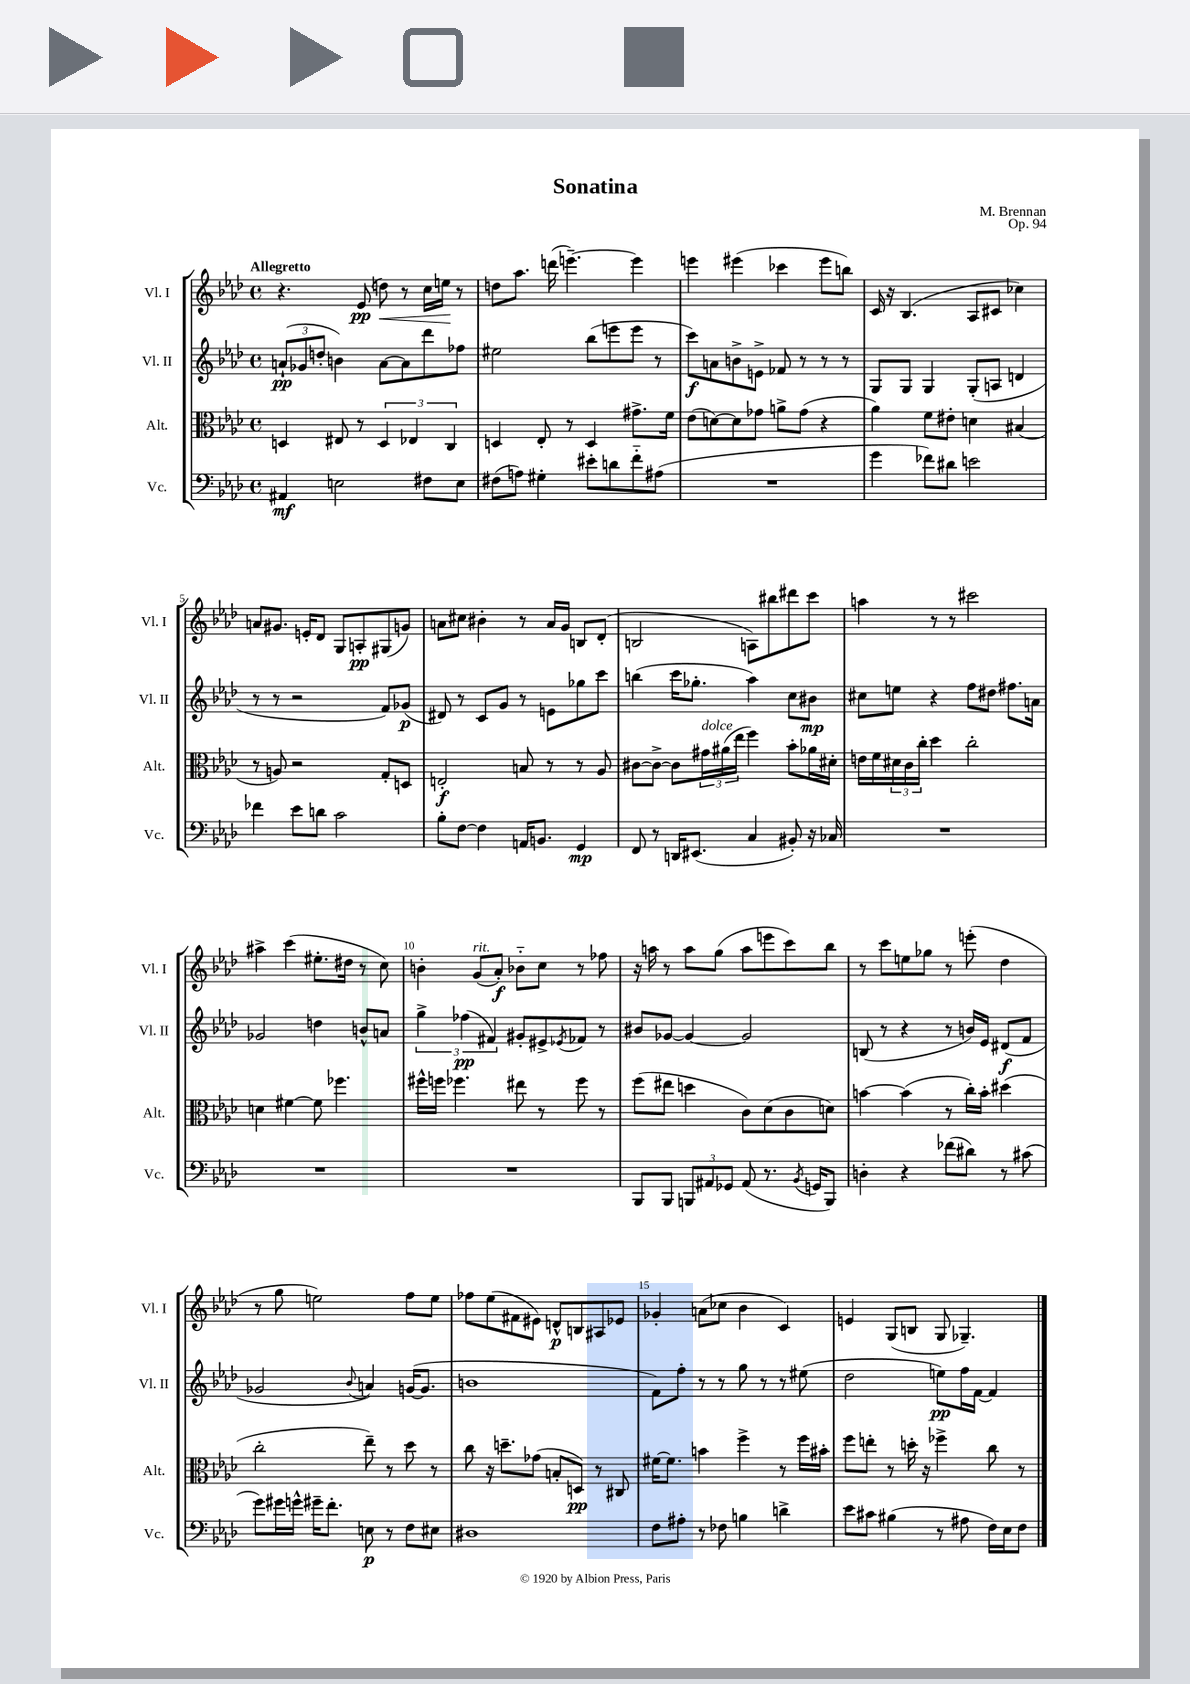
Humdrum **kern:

**kern	**dynam	**kern	**dynam	**kern	**dynam	**kern	**dynam
*part4	*part4	*part3	*part3	*part2	*part2	*part1	*part1
*staff4	*staff4	*staff3	*staff3	*staff2	*staff2	*staff1	*staff1
*I"Vc.	*	*I"Alt.	*	*I"Vl. II	*	*I"Vl. I	*
*I'Vc.	*	*I'Alt.	*	*I'Vl. II	*	*I'Vl. I	*
*clefF4	*	*clefC3	*	*clefG2	*	*clefG2	*
*k[b-e-a-d-]	*	*k[b-e-a-d-]	*	*k[b-e-a-d-]	*	*k[b-e-a-d-]	*
*M4/4	*	*M4/4	*	*M4/4	*	*M4/4	*
*met(c)	*	*met(c)	*	*met(c)	*	*met(c)	*
=1	=1	=1	=1	=1	=1	=1	=1
!	!	!	!	!	!	!LO:TX:a:B:t=Allegretto	!
4AA#X/	mf	4Dn/	.	(12an`/L	pp	4.r	.
.	.	.	.	12g-X/	.	.	.
.	.	.	.	12ddn'/J	.	.	.
2En\	.	8E#X/	.	4bn\)	.	.	.
.	.	8r	.	.	.	(8e-/	pp
!	!	!	!	!	!	!	!LO:HP:b
.	.	6D/	.	[8a\L	.	8ddn\)	<
.	.	.	.	8a\]	.	8r	.
.	.	6E-X/	.	.	.	.	.
8F#X\L	.	.	.	8ddd-\	.	16cc\LL	.
.	.	.	.	.	.	16een\JJ	.
.	.	6C/	.	.	.	.	.
8E\J	.	.	.	8ff-X\J	.	8r	[
=2	=2	=2	=2	=2	=2	=2	=2
(8F#X\L	.	4Dn/	.	2ee#X\	.	8ddn\L	.
8An\J)	.	.	.	.	.	8.aa-\J	.
4G#X'\	.	8E-'/	.	.	.	.	.
.	.	.	.	.	.	(16dddn\	.
.	.	8r	.	.	.	[4.eeen~\)	.
8e#X'\L	.	4D/	.	(8bb-\L	.	.	.
8dn\	.	.	.	8eeen\	.	.	.
8f\	.	8.g#X^\L	.	8eee\J	.	4eee\]	.
(8A#X\J	.	.	.	8r	.	.	.
.	.	16f\Jk	.	.	.	.	.
=3	=3	=3	=3	=3	=3	=3	=3
1r	.	(8e-\L	.	8ccc\L)	f	4eeen\	.
.	.	[8dn\)	.	8an\	.	.	.
.	.	8d\]	.	8bn^\	.	(4eee#X\	.
.	.	8g-X\J	.	8en^\J	.	.	.
.	.	8an^\L	.	8f-X/	.	4ccc-X\	.
.	.	(8g-\J	.	8r	.	.	.
.	.	4r	.	8r	.	8eee#\L	.
.	.	.	.	8r	.	8bbn\J)	.
=4	=4	=4	=4	=4	=4	=4	=4
4g\	.	4a-\)	.	8G/L	.	16c/	.
.	.	.	.	.	.	16r	.
.	.	.	.	8G/J	.	(4.B-/	.
8f-X\L)	.	8f\L	.	4G/	.	.	.
8d#X\J	.	8e#X'\J	.	.	.	.	.
2en\	.	4dn\	.	(8G'/L	.	8A-/L	.
.	.	.	.	8An/J	.	8c#X/J	.
.	.	(4B#X/	.	4dn/	.	4cc-X\)	.
!!LO:LB:g=z
=5	=5	=5	=5	=5	=5	=5	=5
4f-X\	.	8r	.	8r	.	8an/L	.
.	.	8An/)	.	8r	.	8.g#X/J	.
8e-\L	.	2r	.	2r	.	.	.
.	.	.	.	.	.	16en'/KL	.
8dn\J	.	.	.	.	.	8d-/J	.
2c\	.	.	.	.	.	8G/L	.
.	.	.	.	.	.	8An'/	pp
.	.	8G'/L	.	8f/L)	.	(8G#X/	.
.	.	8Dn/J	.	(8g-X/J	p	8gn/J)	.
=6	=6	=6	=6	=6	=6	=6	=6
8B-'\L	.	2En'/	f	8d#X/)	.	8an\L	.
[8F\J	.	.	.	8r	.	8cc#X\J	.
4F\]	.	.	.	8c/L	.	4b#X'\	.
.	.	.	.	8g/J	.	.	.
16AAn/KL	.	8Bn/	.	8r	.	8r	.
8.BBn/J	.	.	.	.	.	.	.
.	.	8r	.	8en\L	.	16a/LL	.
.	.	.	.	.	.	16g/JJ	.
4GG/	mp	8r	.	8gg-X\	.	8Bn/L	.
.	.	8A-/	.	8ccc\J	.	(8d-'/J	.
=7	=7	=7	=7	=7	=7	=7	=7
8FF/	.	[8c#X\L	.	(4bbn\	.	2Bn/	.
8r	.	8c#^\J_	.	.	.	.	.
16DDn/KL	.	8c#\L]	.	16ccc\KL	.	.	.
(8.EE#X/J	.	.	.	8.gg-X'\J	.	.	.
!	!	!LO:TX:a:i:t=dolce	!	!	!	!	!
.	.	24g#X\L	.	.	.	.	.
.	.	(24a#X\	.	.	.	.	.
.	.	24ee-\JJ	.	.	.	.	.
4C/	.	4ff\)	.	4aa-\)	.	8An\L)	.
.	.	.	.	.	.	8bb#X\	.
8BB#X'/)	.	8b-'\L	.	8cc\L	.	8ddd#X\	.
16r	.	16a-X\L	.	8b#X\J	mp	8ccc\J	.
16C-X/	.	16d#X'\JJ	.	.	.	.	.
=8	=8	=8	=8	=8	=8	=8	=8
1r	.	16en\LL	.	8cc#X\L	.	4aan\	.
.	.	16f\	.	.	.	.	.
.	.	24d#X\	.	8een\J	.	.	.
.	.	24c\	.	.	.	.	.
.	.	24cc'\JJ	.	.	.	.	.
.	.	4dd-\	.	4r	.	8r	.
.	.	.	.	.	.	8r	.
.	.	2cc'\	.	8ff\L	.	2ccc#X\	.
.	.	.	.	8dd#X\J	.	.	.
.	.	.	.	8.ff#X\L	.	.	.
.	.	.	.	16an\Jk	.	.	.
!!LO:LB:g=z
=9	=9	=9	=9	=9	=9	=9	=9
1r	.	4dn\	.	2g-X/	.	4aa#X^\	.
.	.	[4f#X\	.	.	.	(4ccc\	.
.	.	8f#\]	.	4ddn\	.	8.ee#X'\L	.
.	.	4.ff-X\	.	.	.	.	.
.	.	.	.	.	.	16dd#X\Jk	.
.	.	.	.	8bn^^/L	.	8r	.
.	.	.	.	8an/J	.	8cc\)	.
=10	=10	=10	=10	=10	=10	=10	=10
1r	.	16ff#X^^\LL	.	6gg^\	.	4bn'\	.
.	.	16ffn\JJ	.	.	.	.	.
.	.	4.ff-X\	.	.	.	.	.
.	.	.	.	(6ff-X\	pp	.	.
!	!	!	!	!	!	!LO:TX:a:i:t=rit.	!
.	.	.	.	.	.	(8g/L	.
.	.	.	.	6f#X/)	.	.	.
.	.	.	.	.	.	8a-'/J)	f
.	.	8ee#X\	.	8g#X'/L	.	8b-X\L	.
.	.	8r	.	8e#X^/	.	8cc\J	.
.	.	.	.	8qe-X/	.	.	.
.	.	8ff-\	.	8f-X/J	.	8r	.
.	.	8r	.	8r	.	8ff-X\	.
=11	=11	=11	=11	=11	=11	=11	=11
8BBB-/L	.	(8ff\L	.	8b#X/L	.	16r	.
.	.	.	.	.	.	16aan\	.
8BBB-/J	.	8ee#X\J	.	[8g-X/J	.	8r	.
12BBBn/L	.	4ddn\	.	4g-/_	.	8aa\L	.
12AA#X/	.	.	.	.	.	.	.
.	.	.	.	.	.	(8gg\J	.
12GG-X/J	.	.	.	.	.	.	.
(8AA#/	.	8c\L)	.	2g-/]	.	8aa\L	.
8.r	.	(8d-\	.	.	.	8eeen\	.
.	.	8c\	.	.	.	8ccc\)	.
8qBB-/	.	.	.	.	.	.	.
16GGn/KL	.	.	.	.	.	.	.
8BBB/J)	.	8dn\J)	.	.	.	8bb-\J	.
=12	=12	=12	=12	=12	=12	=12	=12
4Dn'\	.	[4bn\	.	(8Bn/	.	8r	.
.	.	.	.	8r	.	8ccc\L	.
4r	.	(4b\]	.	4r	.	8een\	.
.	.	.	.	.	.	8gg-X\J	.
(8f-X\L	.	8r	.	8r	.	8r	.
8d#X\J)	.	16cc'\LL)	.	16bn/LL)	.	(8eeen'\	.
.	.	16b'\JJ	.	16e-/JJ	.	.	.
8r	.	(4dd#X\	.	(8d#X/L	f	4dd-\	.
(8c#X\	.	.	.	8f/J	.	.	.
!!LO:LB:g=z
=13	=13	=13	=13	=13	=13	=13	=13
8g\L)	.	2cc'\	.	2g-X/	.	8r	.
16g#X\L	.	.	.	.	.	8gg\	.
16gn^^\JJ	.	.	.	.	.	.	.
16g#X~\KL	.	.	.	.	.	2een\)	.
8.f'\J	.	.	.	.	.	.	.
.	.	.	.	8qqb-/	.	.	.
8En\	p	8ee-~\)	.	4an/)	.	.	.
8r	.	8r	.	.	.	.	.
8F\L	.	8dd-\	.	([16gn/KL	.	8ff\L	.
.	.	.	.	8.g/J]	.	.	.
8E#X\J	.	8r	.	.	.	8ee\J	.
=14	=14	=14	=14	=14	=14	=14	=14
1D#X	.	8cc\	.	1bn	.	8ff-X\L	.
.	.	16r	.	.	.	(8ee-\	.
.	.	8.ddn~\L	.	.	.	.	.
.	.	.	.	.	.	8f#X\	.
.	.	(8g-X\J	.	.	.	8e#X\J)	.
.	.	8Bn'/L	.	.	.	8dn^^/L	p
.	.	8Dn/J)	pp	.	.	8Bn/	.
.	.	8r	.	.	.	8A#X/	.
.	.	8C#X/	.	.	.	8e-X/J	.
=15	=15	=15	=15	=15	=15	=15	=15
8F\L	.	[16f#X\KL	.	8f\L)	.	4g-X'/	.
.	.	8.f#\J]	.	.	.	.	.
8A#X'\J	.	.	.	8ff'\J	.	.	.
8r	.	4bn\	.	8r	.	(8an\L	.
8F-X\	.	.	.	8r	.	8cc-X\J	.
4Bn\	.	4ff^\	.	8gg\	.	4b-\	.
.	.	.	.	8r	.	.	.
4dn^\	.	8r	.	8r	.	4c/)	.
.	.	16ff\LL	.	(8ee#X\	.	.	.
.	.	16b#X'\JJ	.	.	.	.	.
=16	=16	=16	=16	=16	=16	=16	=16
8e-\L	.	8ff\L	.	2dd-\	.	4en/	.
8c#X\J	.	8een'\J	.	.	.	.	.
(4B#X\	.	8r	.	.	.	(8G/L	.
.	.	16ddn'\	.	.	.	8Bn/J	.
.	.	16r	.	.	.	.	.
8r	.	4ff-X^\	.	8een\L)	pp	8G/	.
8A#X\	.	.	.	16ff\L	.	4.G-X~/)	.
.	.	.	.	[16f\JJ	.	.	.
16F\LL)	.	8cc\	.	4f/]	.	.	.
16E-\J	.	.	.	.	.	.	.
8F\J	.	8r	.	.	.	.	.
==	==	==	==	==	==	==	==
*-	*-	*-	*-	*-	*-	*-	*-
